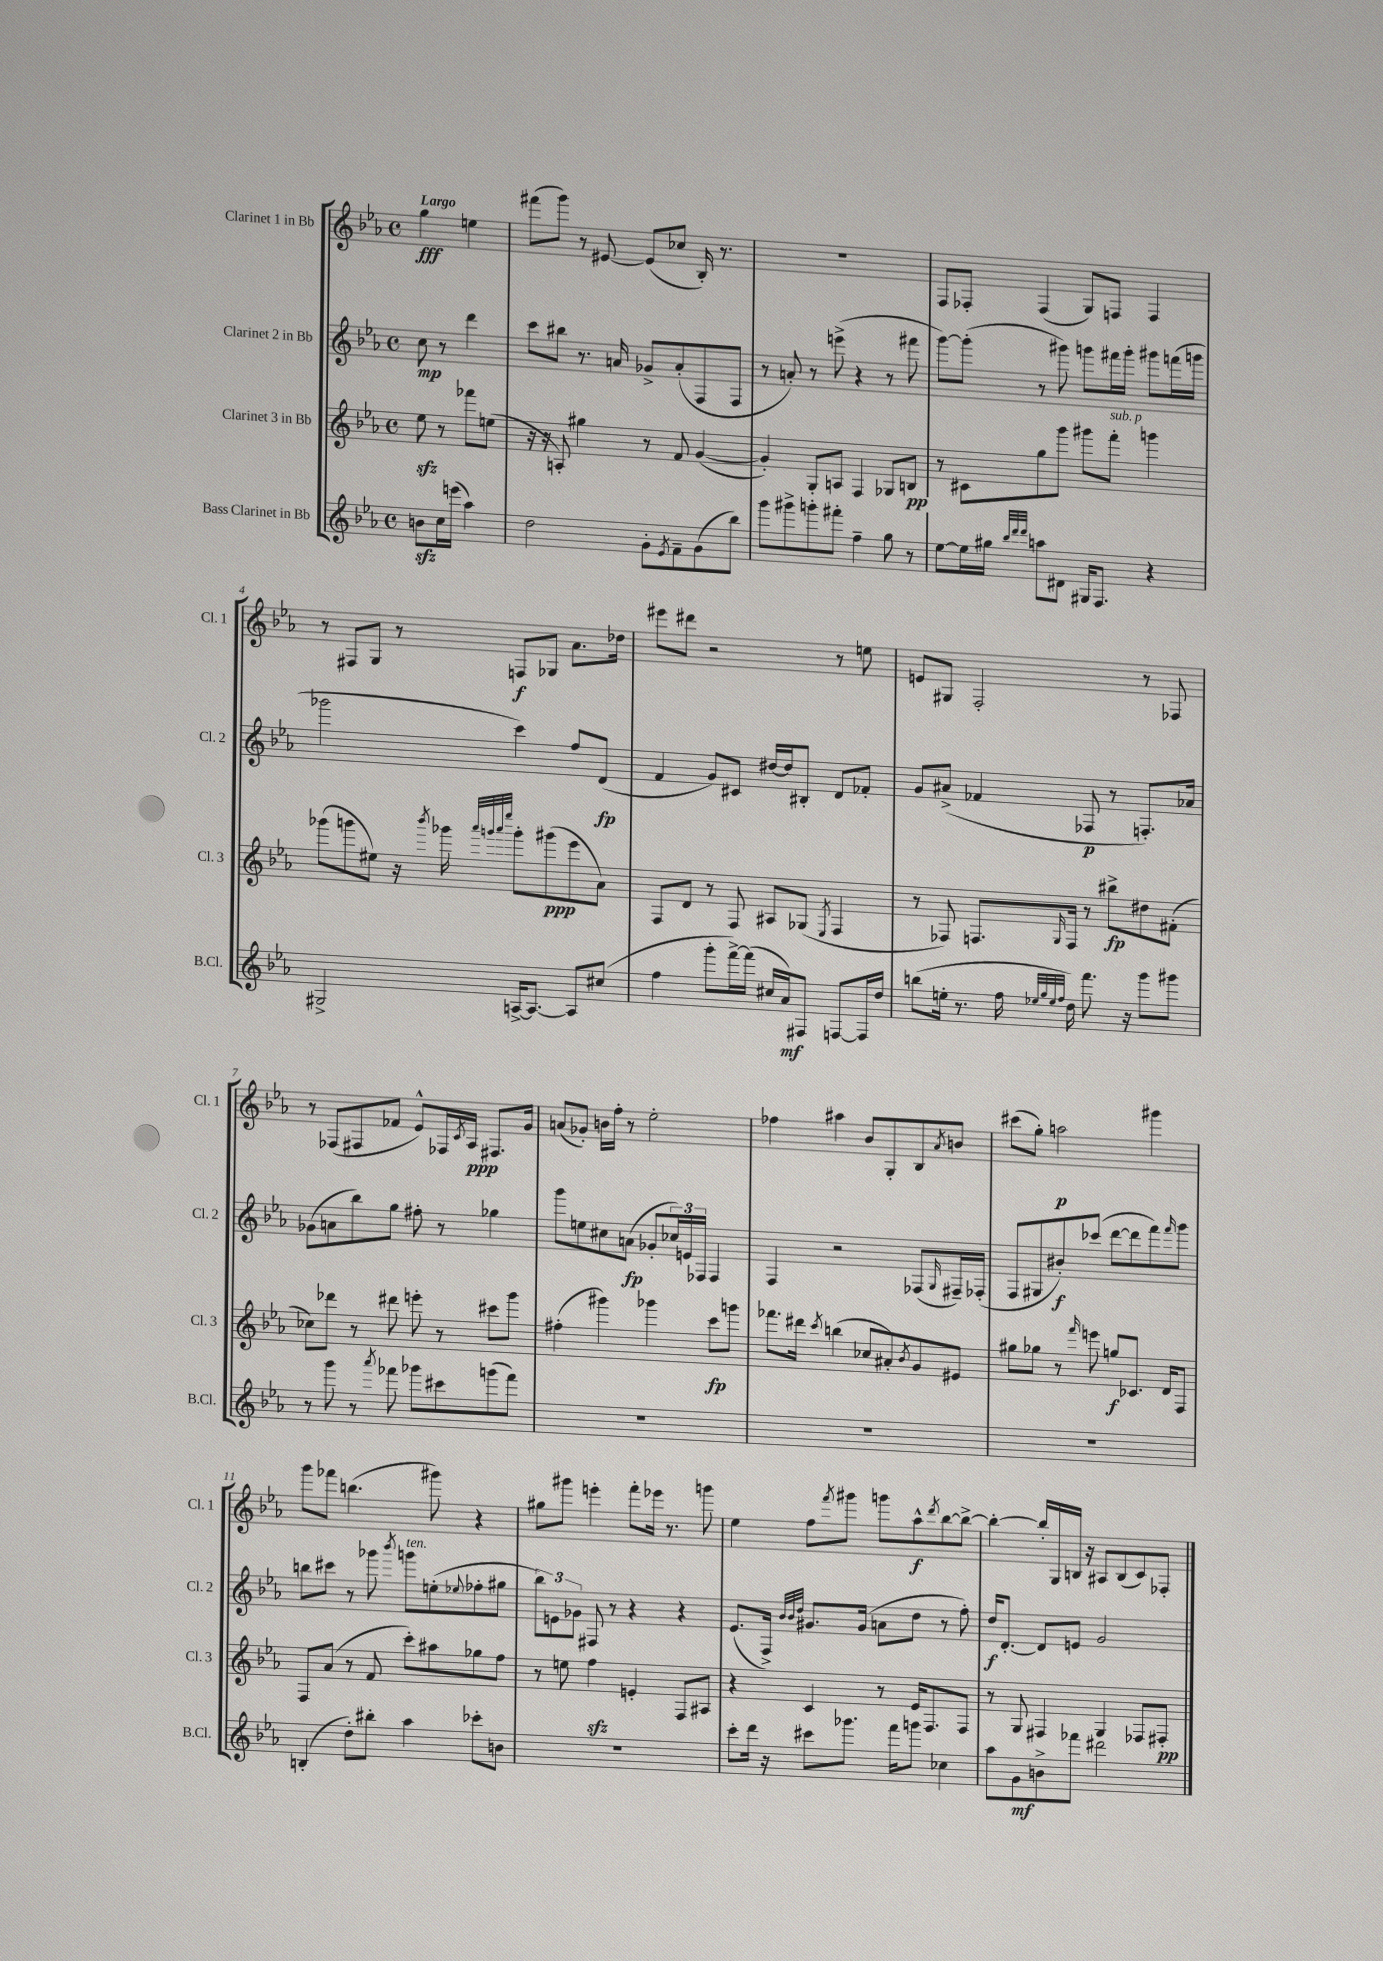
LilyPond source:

<<
\new StaffGroup <<
\new Staff = "s0" \with { instrumentName = "Clarinet 1 in Bb" shortInstrumentName = "Cl. 1" } {
    \clef treble \key ees \major \defaultTimeSignature \time 4/4 \partial 2 \tempo "Largo"
    g''4\fff e''4 |
    fis'''8( g'''8) r8 eis'8~ eis'8( ces''8 bes16-.) r8. |
    R1 |
    f8 fes8-. fes4( g8) f8 f4 |
    r8 fis8 g8 r8 f8\f ges8 aes'8. des''16 |
    eis'''8 dis'''8 r2 r8 e''8 |
    e'8 gis8 f2-. r8 fes8 |
    r8 fes8( fis8 fes'8 ees'8-^) fes16 \acciaccatura { c'8 } aes16\ppp fis8. g'16 |
    a'8( ges'8-.) b'16 f''16-. r8 ees''2-. |
    fes''4 ais''4 bes'8 g8-. bes8 \acciaccatura { aes'8 } b'8 |
    cis'''8( g''8-.) a''2\p gis'''4 |
    g'''8 fes'''8 b''4.( gis'''8) r4 |
    gis''8 gis'''8 e'''4-. f'''8-. ees'''16 r8. g'''8 |
    ees''4 f''8 \acciaccatura { f'''8 } gis'''8 g'''8 aes''8-^\f \acciaccatura { d'''8 } bes''8~ bes''8~-> |
    bes''4~-. bes''16-. g16 b16 r16 ais8 b8( c'8) fes8-. \bar "|." |
}
\new Staff = "s1" \with { instrumentName = "Clarinet 2 in Bb" shortInstrumentName = "Cl. 2" } {
    \clef treble \key ees \major \defaultTimeSignature \time 4/4 \partial 2
    c''8\mp r8 d'''4 |
    c'''8 bis''8 r8. a'16 ges'8-> a'8-.( f8 f8 |
    r8 a'8-.) r8 e'''8->( r4 r8 fis'''8 |
    g'''8~) g'''8-.( r8 gis'''8) g'''8 fis'''16 g'''16-. gis'''8 f'''16( g'''16 |
    ges'''2 c'''4) f''8 d'8\fp( |
    f'4 g'8) cis'8 dis''16~ dis''16 bis8-. d'8 fes'8-. |
    g'8 ais'8->( fes'4 fes8\p r8 f8.-.) aes'16 |
    ges'8( a'8 bes''8) g''8 fis''8-. r8 ges''4 |
    g'''8 e''8 cis''8 a'8\fp( ges'8-. \tuplet 3/2 { ces''16) e'16 fes16 } fes4 |
    f4 r2 fes8( \grace { g16 } fis16--) fes16-.( |
    f8 gis8 bis'8-.\f) ces'''8( d'''8~ d'''8 f'''8) \grace { f'''16 } g'''8 |
    b''8 cis'''8 r8 ges'''8 \acciaccatura { bes'''8 } g'''8^\markup { \italic "ten." } e''8-.( \appoggiatura { ees''8 } fes''8-. gis''8 |
    \tuplet 3/2 { bes''8) e'8 ges'8 } fis8 r8 r4 r4 |
    ees'8.( f16->) \grace { bes'32 bes'32 d''32 } gis'8. gis'16( a'8 d''8 r8 f''8-.) |
    d''16\f d'8.~-. d'8 e'8 g'2 \bar "|." |
}
\new Staff = "s2" \with { instrumentName = "Clarinet 3 in Bb" shortInstrumentName = "Cl. 3" } {
    \clef treble \key ees \major \defaultTimeSignature \time 4/4 \partial 2
    ees''8\sfz r8 fes'''8 e''8( |
    r16 r16 a8-.) gis''4 r8 f'8 g'4~( |
    g'4-.) g8-. a8 f4 ges8 b8\pp |
    r8 cis'8 g''8 g'''8 gis'''8 f'''8-.^\markup { \italic "sub. p" } g'''4 |
    ges'''8( g'''8 eis''8) r16 \acciaccatura { bes'''8 } ges'''16 \grace { aes'''32 g'''32 aes'''32 ees''''32 } g'''8-. gis'''8\ppp( ees'''8 aes'8) |
    f8 d'8 r8 f8 ais8 ges8( \acciaccatura { ees8 } f4 |
    r8 fes8) f8. \grace { g16 } f16 r8 bis''8->\fp dis''8 fis'8-.( |
    ces''8) des'''8 r8 dis'''8 e'''8-. r8 cis'''8 g'''8 |
    fis''4-.( gis'''4) ges'''4 c'''8\fp g'''8 |
    fes'''8. dis'''16 \acciaccatura { c'''8 } b''4( ces''8 ais'8-.) \acciaccatura { bes'8 } g'8 eis'8 |
    gis''8 ges''8 r8 \grace { f'''16 } e'''8 g''8\f ces'8. d'16 f8 |
    f8 aes'8( r8 f'8 c'''8-.) ais''8 ges''8 f''8 |
    r8 e''8 f''4\sfz e'4-. f8 ais8 |
    r4 c'4 r8 ees'16 f8. f8 |
    r8 g8 fis4 g4 fes8 fis8-.\pp \bar "|." |
}
\new Staff = "s3" \with { instrumentName = "Bass Clarinet in Bb" shortInstrumentName = "B.Cl." } {
    \clef treble \key ees \major \defaultTimeSignature \time 4/4 \partial 2
    b'8\sfz c''16 e'''16( aes''4) |
    d''2 g'8-. \acciaccatura { ees'8 } f'8-- g'8( bes''8) |
    g'''8 gis'''8-> g'''8-. fis'''8-. f''4-- g''8 r8 |
    ees''8~ ees''16 gis''16 \grace { bes''32 d'''32 d'''32 } a''8 dis'8 gis16 f8. r4 |
    gis2-> a16~-> a8.~ a8 cis''8( |
    f''4 g'''8-. f'''16~->) f'''16( cis''16 aes'16\mf) fis8 f8~ f16 d''16 |
    b''8( e''16-. r8. f''16 \grace { ees''32 g''32 ees''32 f''32 } d''16) f'''8. r16 g'''8 gis'''8 |
    r8 g'''8 r8 \acciaccatura { aes'''8 } fes'''8 ges'''8 cis'''8 g'''8( fes'''8) |
    R1 |
    R1 |
    R1 |
    b4-.( d''8-.) bis''8-. aes''4 ces'''8-. b'8 |
    R1 |
    c'''8-. d'''16 r16 cis'''8 ges'''8. f'''16 g'''8 ces''4 |
    aes''8 g'8\mf b'8-> fes'''8 dis'''2 \bar "|." |
}
>>
>>
